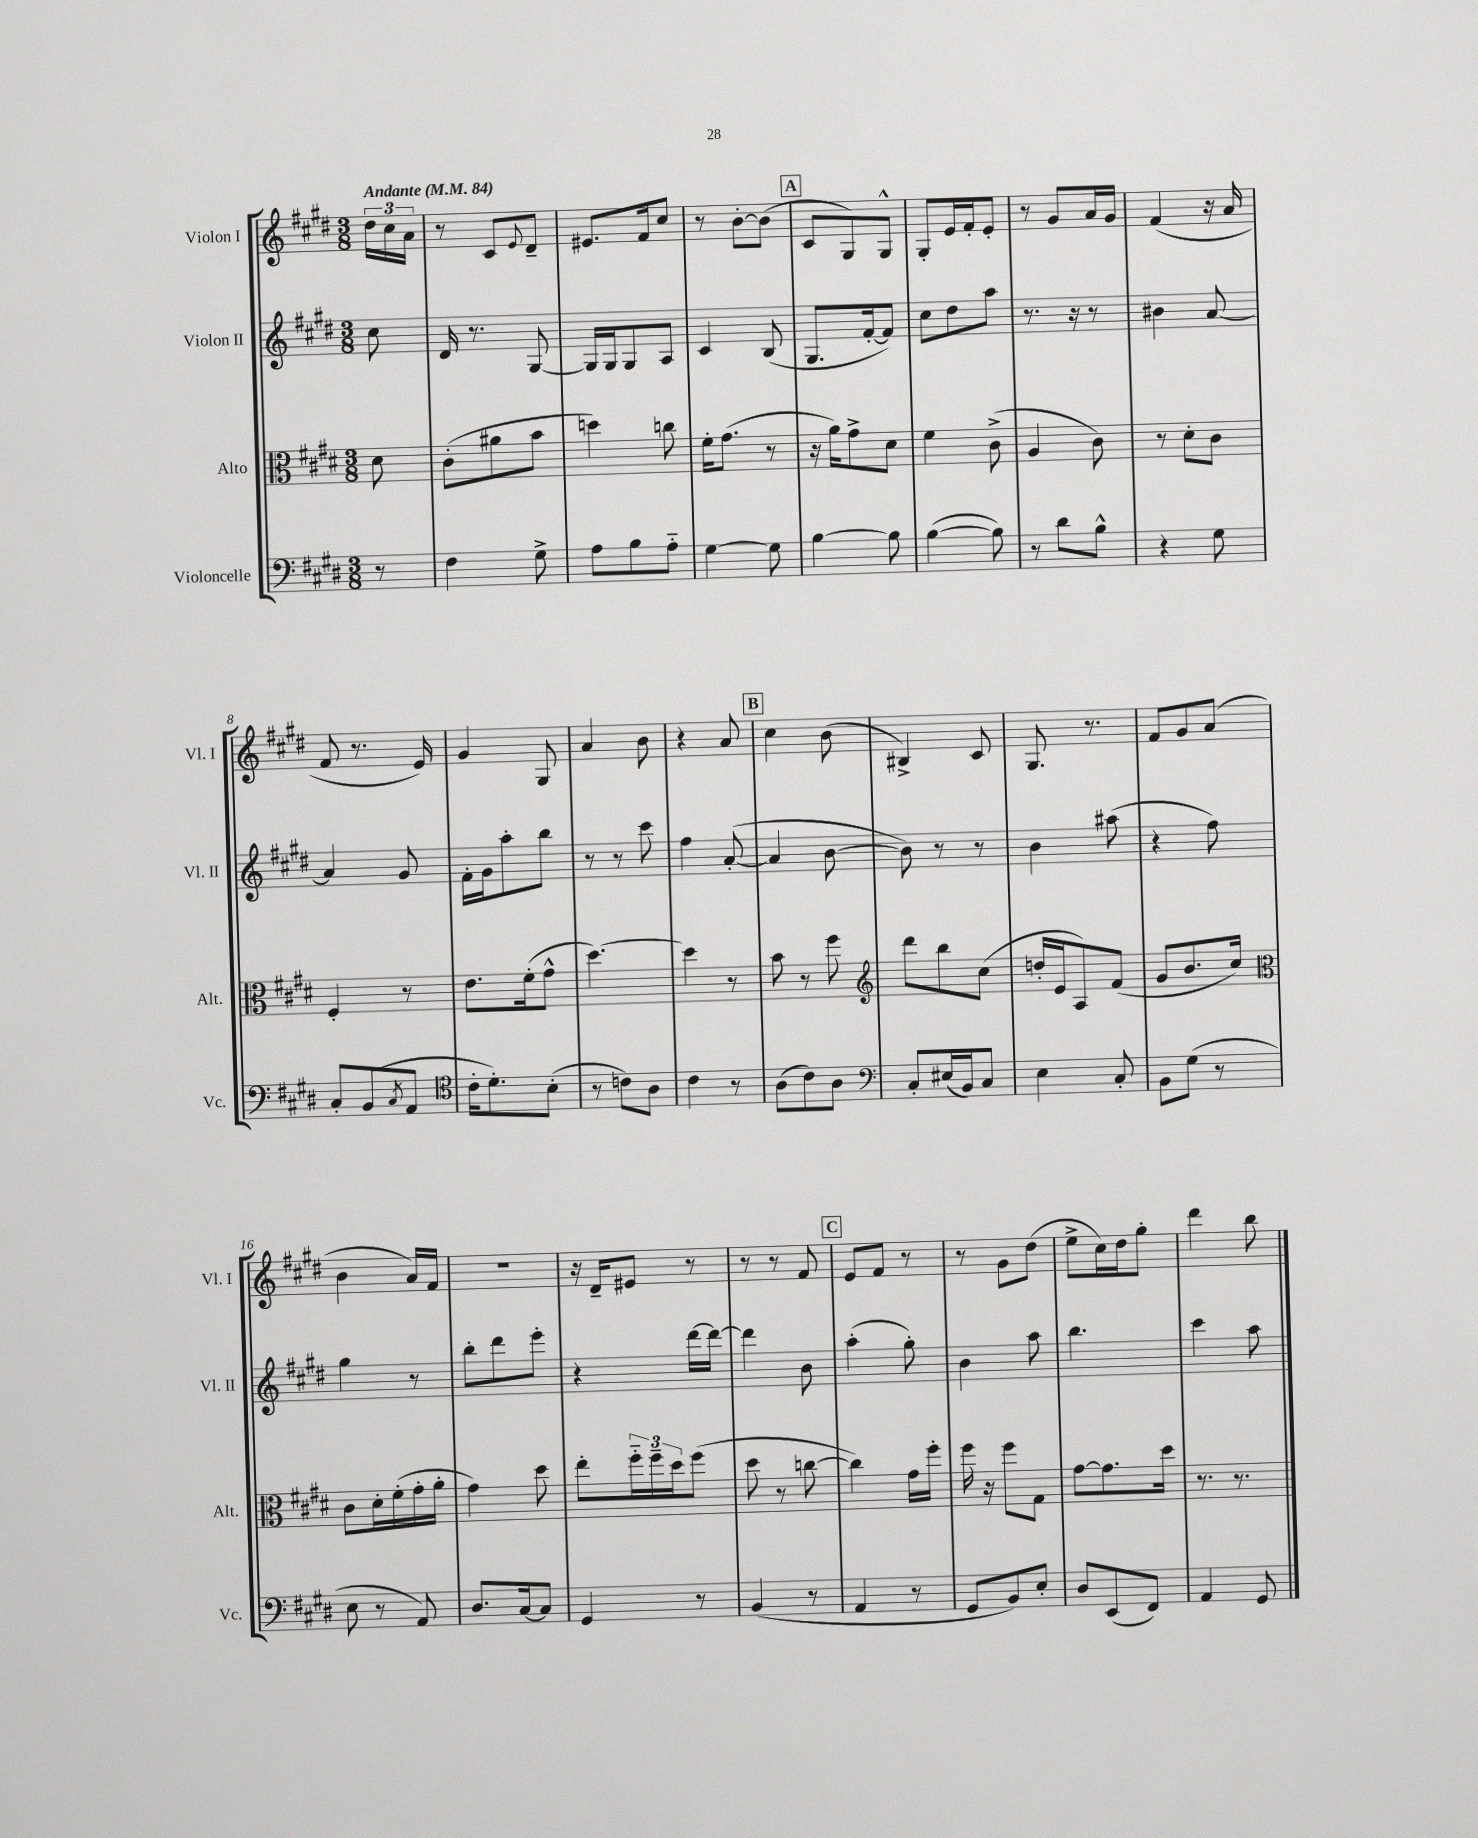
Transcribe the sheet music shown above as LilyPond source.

<<
\new StaffGroup <<
\new Staff = "s0" \with { instrumentName = "Violon I" shortInstrumentName = "Vl. I" } {
    \clef treble \key e \major \numericTimeSignature \time 3/8 \partial 8 \tempo "Andante" 4 = 84
    \tuplet 3/2 { dis''16 cis''16 a'16 } |
    r8 cis'8 \appoggiatura { e'8 } dis'8-- |
    eis'8. fis'16 cis''8 |
    r8 b'8~-. b'8( |
    \mark \markup { \box "A" } cis'8 gis8) gis8-^ |
    gis8-. e'16 fis'16-. e'8-. |
    r8 gis'8 a'16 gis'16 |
    fis'4( r16 a'16 |
    fis'8 r8. e'16) |
    gis'4 gis8 |
    a'4 b'8 |
    r4 a'8 |
    \mark \markup { \box "B" } cis''4 b'8( |
    bis4->) cis'8 |
    gis8. r8. |
    fis'8 gis'8 a'8( |
    b'4 a'16) fis'16 |
    R4. |
    r16 dis'16-- eis'8 r8 |
    r8 r8 fis'8 |
    \mark \markup { \box "C" } e'8 fis'8 r8 |
    r8 gis'8 dis''8( |
    e''8-> cis''16) dis''16 gis''8-. |
    dis'''4 b''8 \bar "|." |
}
\new Staff = "s1" \with { instrumentName = "Violon II" shortInstrumentName = "Vl. II" } {
    \clef treble \key e \major \numericTimeSignature \time 3/8 \partial 8
    cis''8 |
    dis'16 r8. gis8~ |
    gis16 gis16 gis8 a8 |
    cis'4 b8( |
    \mark \markup { \box "A" } gis8. fis'16~-. fis'8) |
    cis''8 dis''8 a''8 |
    r8. r16 r8 |
    bis'4 a'8~ |
    a'4 gis'8 |
    fis'16-. gis'16 a''8-. b''8 |
    r8 r8 cis'''8 |
    fis''4 a'8~-.( |
    \mark \markup { \box "B" } a'4 b'8~ |
    b'8) r8 r8 |
    b'4 ais''8( |
    r4 fis''8) |
    gis''4 r8 |
    b''8-. dis'''8 e'''8-. |
    r4 dis'''16~ dis'''16~ |
    dis'''4 b'8 |
    \mark \markup { \box "C" } a''4-.( gis''8-.) |
    b'4 a''8 |
    b''4. |
    cis'''4 a''8 \bar "|." |
}
\new Staff = "s2" \with { instrumentName = "Alto" shortInstrumentName = "Alt." } {
    \clef alto \key e \major \numericTimeSignature \time 3/8 \partial 8
    dis'8 |
    cis'8-.( ais'8 b'8 |
    d''4) c''8 |
    fis'16-. gis'8.( r8 |
    \mark \markup { \box "A" } r16 a'16) gis'8-> dis'8 |
    fis'4 cis'8->( |
    a4 cis'8) |
    r8 dis'8-. cis'8 |
    fis4-. r8 |
    e'8. fis'16-.( gis'8-^ |
    dis''4.~) |
    dis''4 r8 |
    \mark \markup { \box "B" } b'8 r8 fis''8 |
    \clef treble dis'''8 b''8 cis''8( |
    d''16-. e'16 a8) fis'8( |
    gis'8 b'8. cis''16) |
    \clef alto cis'8 dis'16-. fis'16-.( gis'16-. a'16-. |
    gis'4) dis''8 |
    e''8-. \tuplet 3/2 { fis''16-_ fis''16-- dis''16 } fis''8( |
    dis''8 r8 c''8~ |
    \mark \markup { \box "C" } c''4) gis'16 fis''16-. |
    fis''16 r16 fis''8 gis8 |
    gis'8~ gis'8. dis''16 |
    r8. r8. \bar "|." |
}
\new Staff = "s3" \with { instrumentName = "Violoncelle" shortInstrumentName = "Vc." } {
    \clef bass \key e \major \numericTimeSignature \time 3/8 \partial 8
    r8 |
    fis4 gis8-> |
    a8 b8 a8-_ |
    gis4~ gis8 |
    \mark \markup { \box "A" } b4~ b8 |
    b4~( b8) |
    r8 dis'8 b8-^ |
    r4 gis8 |
    cis8-. b,8( \acciaccatura { cis8 } a,8 |
    \clef tenor cis'16-. dis'8.-.) b8-.( |
    r8 c'8) a8 |
    cis'4 r8 |
    \mark \markup { \box "B" } a8( cis'8) a8 |
    \clef bass cis8-. eis16( b,16) cis8 |
    e4 cis8-. |
    b,8 gis8( r8 |
    e8 r8 a,8) |
    dis8. cis16~ cis8 |
    gis,4 r8 |
    b,4( r8 |
    \mark \markup { \box "C" } a,4 r8 |
    gis,8 b,8) e8-. |
    dis8 e,8( fis,8) |
    a,4 gis,8 \bar "|." |
}
>>
>>
